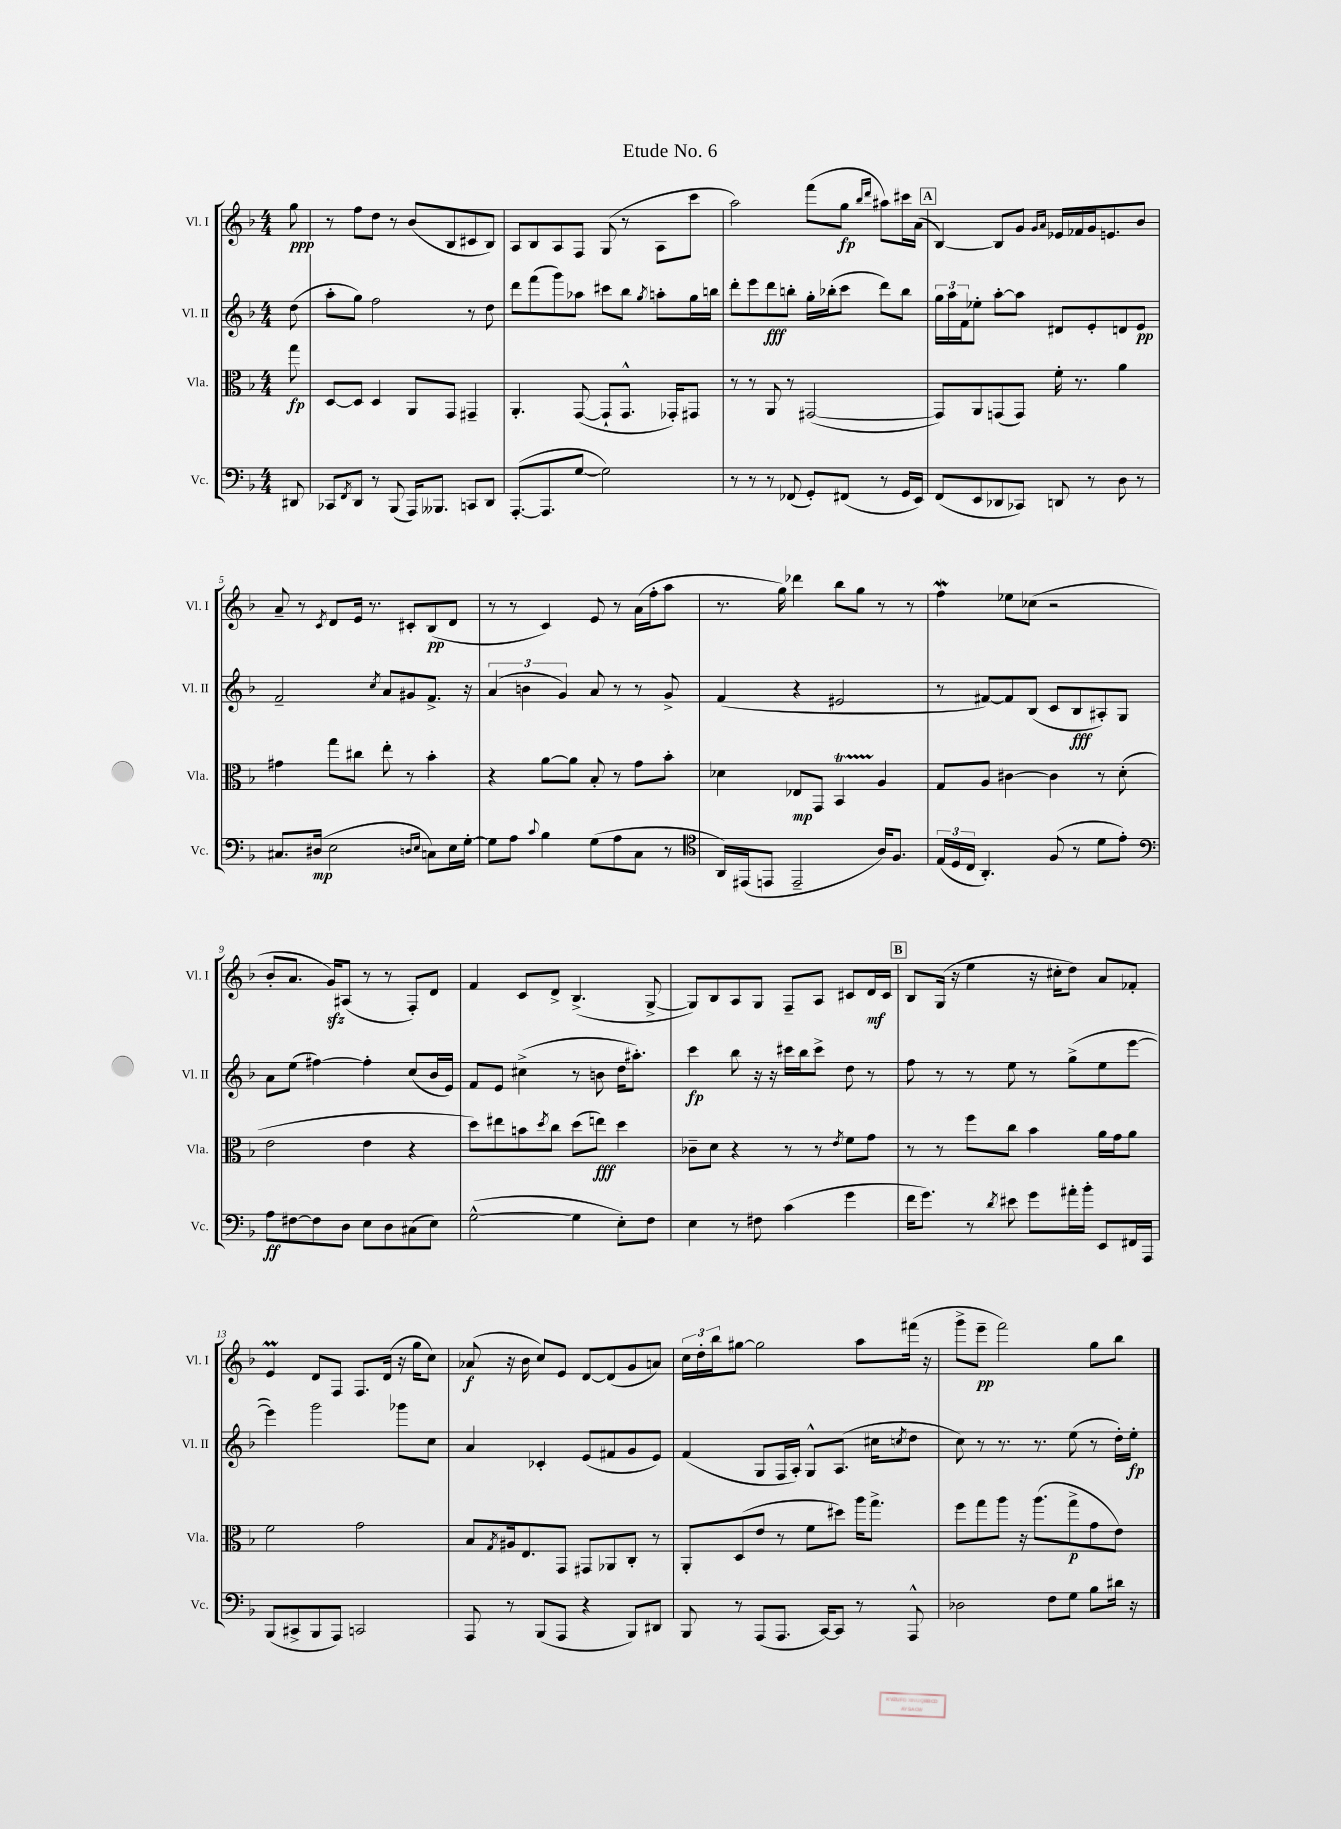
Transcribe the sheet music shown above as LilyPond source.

\header { title = "Etude No. 6" }
<<
\new StaffGroup <<
\new Staff = "s0" \with { instrumentName = "Vl. I" shortInstrumentName = "Vl. I" } {
    \clef treble \key f \major \numericTimeSignature \time 4/4 \partial 8
    g''8\ppp |
    r8 f''8 d''8 r8 bes'8( bes8 cis'8 bes8) |
    a8 bes8 a8 f8 g8( r8 a8 c'''8 |
    a''2) f'''8( g''8\fp \grace { bes''16 d'''16 } ais''8) cis'''16 a'16( |
    \mark \markup { \box "A" } bes4~) bes8 g'8 \grace { g'16 a'16 } ees'16 fes'16 g'16 e'8. bes'8 |
    a'8-- r8 \acciaccatura { c'8 } d'8 e'16 r8. cis'8-. bes8\pp( d'8 |
    r8 r8 c'4) e'8 r8 a'16( f''16-. a''8 |
    r8. g''16) des'''4 bes''8 g''8 r8 r8 |
    f''4\mordent ees''8 ces''8( r2 |
    bes'8-. a'8. g'16\sfz) ais8( r8 r8 f8-.) d'8 |
    f'4 c'8 d'8-> bes4.->( g8~-> |
    g8) bes8 a8 g8 f8-- a8 cis'8 d'16\mf cis'16 |
    \mark \markup { \box "B" } bes8 g16( r16 e''4 r16 cis''16-. d''8) a'8 fes'8-. |
    e'4\prall d'8 f8 f8. d'16( r16 g''16 c''8) |
    aes'8\f( r16 bes'16 c''8) e'8 d'8~ d'8( g'8 a'8) |
    \tuplet 3/2 { c''16 d''16-. bes''16 } gis''8~ gis''2 a''8 fis'''16( r16 |
    g'''8-> e'''8--\pp f'''2) g''8 bes''8 \bar "|." |
}
\new Staff = "s1" \with { instrumentName = "Vl. II" shortInstrumentName = "Vl. II" } {
    \clef treble \key f \major \numericTimeSignature \time 4/4 \partial 8
    d''8( |
    a''8-. g''8) f''2 r8 d''8 |
    d'''8 f'''8( g'''8) aes''8 cis'''8 bes''8 \acciaccatura { g''8 } a''8-. g''16 b''16 |
    d'''8-. e'''8 d'''8\fff b''8-. g''16-. bes''16-.( c'''8 d'''8) bes''8 |
    \mark \markup { \box "A" } \tuplet 3/2 { g''16 a''16 f'16 } ees''8-. a''8~-. a''8 dis'8 e'8-. d'8 e'8\pp |
    f'2-- \acciaccatura { c''8 } a'8 gis'8 f'8.-> r16 |
    \tuplet 3/2 { a'4( b'4 g'4) } a'8 r8 r8 g'8-> |
    f'4( r4 eis'2 |
    r8 fis'8~) fis'8 bes8( c'8 bes8\fff ais8-.) g8 |
    a'8 e''8( fis''4~) fis''4-. c''8( bes'16 e'16) |
    f'8 e'8 cis''4->( r8 b'8 d''16 ais''8.-.) |
    c'''4\fp bes''8 r16 r16 cis'''16 bes''16 cis'''8-> d''8 r8 |
    \mark \markup { \box "B" } f''8 r8 r8 e''8 r8 g''8->( e''8 e'''8~ |
    e'''4) g'''2 ges'''8 c''8 |
    a'4 ces'4-. e'8( fis'8 g'8 e'8) |
    f'4( g8 f16 a16-.) g8-^ a8.( cis''16 \acciaccatura { c''8 } d''8 |
    c''8) r8 r8. r8. e''8( r8 d''16-.) e''16-.\fp \bar "|." |
}
\new Staff = "s2" \with { instrumentName = "Vla." shortInstrumentName = "Vla." } {
    \clef alto \key f \major \numericTimeSignature \time 4/4 \partial 8
    g''8\fp |
    d8~ d8 d4 a,8 g,8 gis,4-- |
    a,4.-. g,8~( g,8-! g,8.-^ ges,16-.) gis,8 |
    r8 r8 a,8 r8 gis,2~( |
    \mark \markup { \box "A" } gis,8) a,8 g,8( g,8) f'16-. r8. a'4 |
    gis'4 g''8 cis''8 e''8-. r8 bes'4-. |
    r4 a'8~ a'8 bes8-. r8 g'8 bes'8-. |
    des'4 ees8\mp g,8 bes,4\startTrillSpan a4\stopTrillSpan |
    g8 a8 cis'4~ cis'4 r8 d'8-.( |
    e'2 e'4 r4 |
    d''8) eis''8 b'8 \acciaccatura { d''8 } c''8 d''8( e''8\fff) d''4 |
    ces'8-- d'8 r4 r8 r8 \acciaccatura { e'8 } f'8 g'8 |
    \mark \markup { \box "B" } r8 r8 f''8 c''8 bes'4 a'16 g'16 a'8 |
    f'2 g'2 |
    bes8 \acciaccatura { g8 } ais16 e8. g,8 gis,8 aes,8 c8-. r8 |
    a,8-. d8( e'8 r8 f'8 dis''8) a''16 g''8.-> |
    f''8 g''8 a''8 r16 a''8.( g''8->\p g'8 e'8) \bar "|." |
}
\new Staff = "s3" \with { instrumentName = "Vc." shortInstrumentName = "Vc." } {
    \clef bass \key f \major \numericTimeSignature \time 4/4 \partial 8
    dis,8 |
    ces,8 \acciaccatura { f,8 } d,8 r8 bes,,8( a,,16) beses,,8. c,8 d,8 |
    a,,8.~-.( a,,8. g8~ g2) |
    r8 r8 r8 fes,8( g,8-.) fis,8( r8 g,16 e,16) |
    \mark \markup { \box "A" } f,8( e,8 des,8 ces,8) d,8 r8 d8 r8 |
    cis8. dis16\mp( e2 \grace { d16 e16 } c8) e16 g16~-. |
    g8 a8 \appoggiatura { c'8 } bes4 g8( a8 c8 r8 |
    \clef tenor a,16) eis,16( e,8 e,2-- a16) f8. |
    \tuplet 3/2 { e16( d16 c16 } a,4.-.) f8( r8 d'8 e'8-.) |
    \clef bass a8\ff fis8~ fis8 d8 e8 d8 cis8( e8) |
    g2~-^( g4 e8-.) f8 |
    e4 r8 fis8 c'4( g'4 |
    \mark \markup { \box "B" } f'16 g'8.) r8 \acciaccatura { d'8 } eis'8 g'8 ais'16-. bes'16-. e,8 fis,16 a,,16 |
    bes,,8( cis,8-> bes,,8 a,,8) c,2 |
    a,,8 r8 bes,,8( a,,8 r4 bes,,8) dis,8 |
    bes,,8 r8 a,,8( a,,8. c,16~) c,8 r8 a,,8-^ |
    des2 f8 g8 bes8 dis'16 r16 \bar "|." |
}
>>
>>
